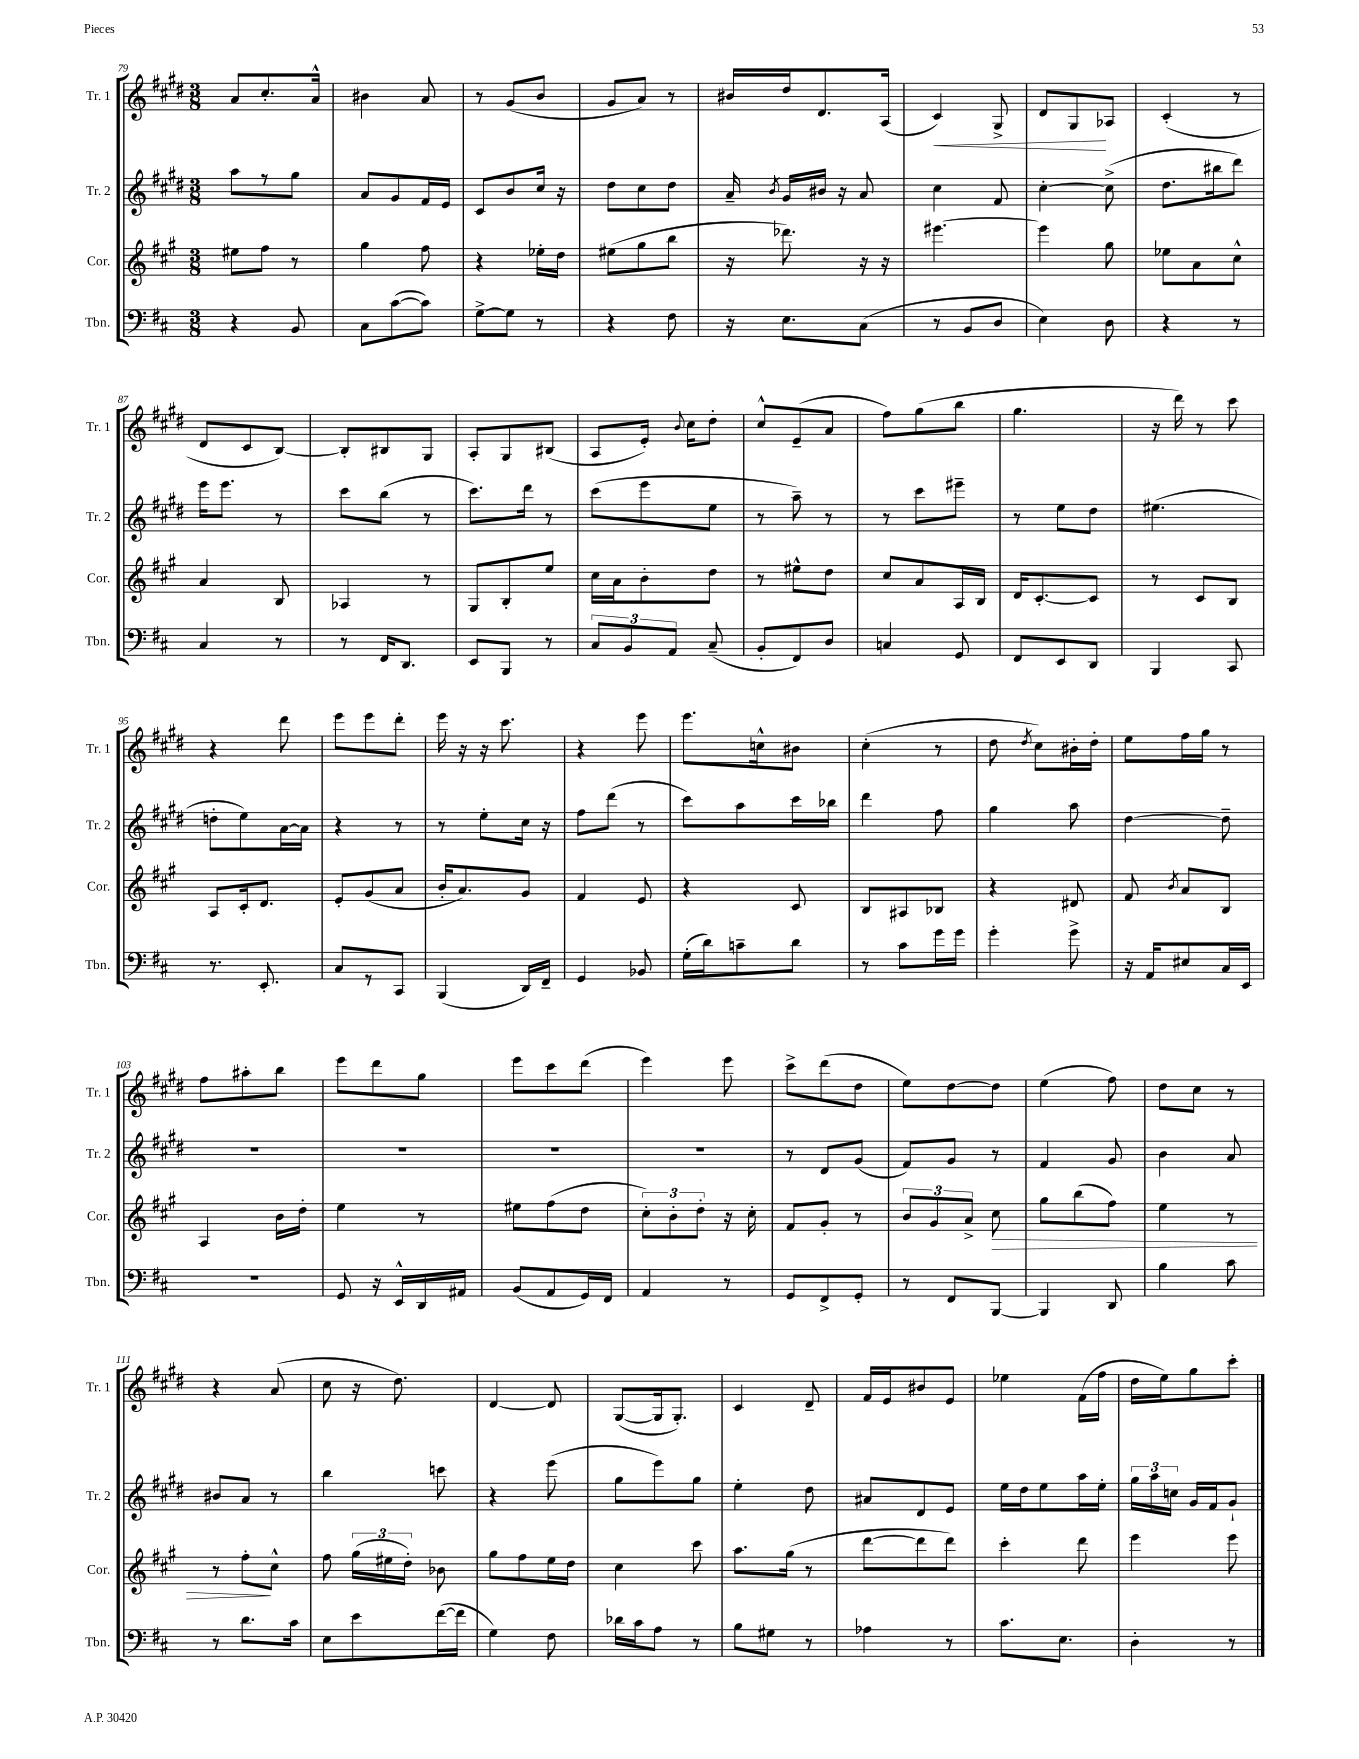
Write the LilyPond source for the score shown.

<<
\new StaffGroup <<
\new Staff = "s0" \with { instrumentName = "Tr. 1" shortInstrumentName = "Tr. 1" } {
    \clef treble \key e \major \numericTimeSignature \time 3/8
    \autoBeamOff a'8[ cis''8.-. a'16]-^ |
    bis'4 a'8 |
    r8 gis'8[( b'8] |
    gis'8[ a'8]) r8 |
    bis'16[ dis''16 dis'8. a16]( |
    cis'4\<) gis8-> |
    dis'8[ gis8\! aes8] |
    cis'4-.( r8 |
    dis'8[ cis'8 b8]~) |
    b8[-. bis8 gis8] |
    a8[-. gis8 bis8]( |
    a8[ e'16]-.) \appoggiatura { b'8 } cis''16[ dis''8]-. |
    cis''8[-^ e'8--( a'8] |
    fis''8[) gis''8( b''8] |
    gis''4. |
    r16 dis'''16) r8 cis'''8 |
    r4 dis'''8 |
    e'''8[ e'''8 dis'''8]-. |
    e'''16 r16 r16 cis'''8. |
    r4 e'''8 |
    e'''8.[ c''16-^ bis'8] |
    cis''4-.( r8 |
    dis''8 \acciaccatura { dis''8 } cis''8[) bis'16-. dis''16]-. |
    e''8[ fis''16 gis''16] r8 |
    fis''8[ ais''8-. b''8] |
    e'''8[ dis'''8 gis''8] |
    e'''8[ cis'''8 dis'''8]( |
    e'''4) e'''8 |
    cis'''8[-> dis'''8( dis''8] |
    e''8[) dis''8~ dis''8] |
    e''4( fis''8) |
    dis''8[ cis''8] r8 |
    r4 a'8( |
    cis''8 r16 dis''8.) |
    dis'4~ dis'8 |
    gis8[~( gis16 gis8.]-.) |
    cis'4 dis'8-- |
    fis'16[ e'16 bis'8 e'8] |
    ees''4 fis'16[( fis''16] |
    dis''16[ e''16) gis''8 cis'''8]-. \bar "|." |
}
\new Staff = "s1" \with { instrumentName = "Tr. 2" shortInstrumentName = "Tr. 2" } {
    \clef treble \key e \major \numericTimeSignature \time 3/8
    \autoBeamOff a''8[ r8 gis''8] |
    a'8[ gis'8 fis'16 e'16] |
    cis'8[ b'8 cis''16] r16 |
    dis''8[ cis''8 dis''8] |
    a'16-- \acciaccatura { b'8 } gis'16[ bis'16] r16 a'8 |
    cis''4 fis'8 |
    cis''4~-. cis''8->( |
    dis''8.[ bis''16 dis'''8]) |
    e'''16[ e'''8.] r8 |
    cis'''8[ b''8]( r8 |
    cis'''8.[) dis'''16] r8 |
    cis'''8[( e'''8 e''8] |
    r8 a''8--) r8 |
    r8 cis'''8[ eis'''8]-- |
    r8 e''8[ dis''8] |
    eis''4.( |
    d''8[-. e''8) a'16~ a'16] |
    r4 r8 |
    r8 e''8[-. cis''16] r16 |
    fis''8[ dis'''8]( r8 |
    cis'''8[) a''8 cis'''16 bes''16] |
    dis'''4 fis''8 |
    gis''4 a''8 |
    dis''4~ dis''8-- |
    R4. |
    R4. |
    R4. |
    R4. |
    r8 dis'8[ gis'8]( |
    fis'8[) gis'8] r8 |
    fis'4 gis'8 |
    b'4 a'8 |
    bis'8[ a'8] r8 |
    b''4 c'''8 |
    r4 e'''8( |
    gis''8[ e'''8) gis''8] |
    e''4-. dis''8 |
    ais'8[ dis'8 e'8] |
    e''16[ dis''16 e''8 a''16 e''16]-. |
    \tuplet 3/2 { gis''16[ a''16 c''16] } gis'16[ fis'16 gis'8]-! \bar "|." |
}
\new Staff = "s2" \with { instrumentName = "Cor." shortInstrumentName = "Cor." } {
    \clef treble \key a \major \numericTimeSignature \time 3/8
    \autoBeamOff eis''8[ fis''8] r8 |
    gis''4 fis''8 |
    r4 ees''16[-. d''16] |
    eis''8[( gis''8 b''8] |
    r16 des'''8.) r16 r16 |
    eis'''4.~ |
    eis'''4 gis''8 |
    ees''8[ a'8 cis''8]-^ |
    a'4 b8 |
    aes4 r8 |
    gis8[ b8-. e''8] |
    cis''16[ a'16 b'8-. d''8] |
    r8 eis''8[-^ d''8] |
    cis''8[ a'8 a16 b16] |
    d'16[ cis'8.~-. cis'8] |
    r8 cis'8[ b8] |
    a8[ cis'16-. d'8.] |
    e'8[-. gis'8( a'8] |
    b'16[-. a'8.) gis'8] |
    fis'4 e'8 |
    r4 cis'8 |
    b8[ ais8 bes8] |
    r4 dis'8 |
    fis'8 \acciaccatura { b'8 } a'8[ b8] |
    a4 b'16[ d''16]-. |
    e''4 r8 |
    eis''8[ fis''8( d''8] |
    \tuplet 3/2 { cis''8[-.) b'8-. d''8]-. } r16 cis''16-. |
    fis'8[ gis'8]-. r8 |
    \tuplet 3/2 { b'8[ gis'8 a'8]-> } cis''8\> |
    gis''8[ b''8( fis''8]) |
    e''4 r8 |
    r8 fis''8[-.\! cis''8]-^ |
    fis''8 \tuplet 3/2 { gis''16[( eis''16 d''16]-.) } bes'8 |
    gis''8[ fis''8 e''16 d''16] |
    cis''4 cis'''8 |
    a''8.[ gis''16]( r8 |
    d'''8[~ d'''8 d'''8]) |
    cis'''4-. d'''8 |
    e'''4 e'''8 \bar "|." |
}
\new Staff = "s3" \with { instrumentName = "Tbn." shortInstrumentName = "Tbn." } {
    \clef bass \key d \major \numericTimeSignature \time 3/8
    \autoBeamOff r4 b,8 |
    cis8[ cis'8~( cis'8]) |
    g8[~-> g8] r8 |
    r4 fis8 |
    r16 e8.[ cis8]( |
    r8 b,8[ d8] |
    e4) d8 |
    r4 r8 |
    cis4 r8 |
    r8 fis,16[ d,8.] |
    e,8[ b,,8] r8 |
    \tuplet 3/2 { cis8[ b,8 a,8] } cis8--( |
    b,8[-. fis,8) d8] |
    c4 g,8 |
    fis,8[ e,8 d,8] |
    b,,4 cis,8 |
    r8. e,8.-. |
    cis8[ r8 cis,8] |
    b,,4( d,16[) fis,16]-- |
    g,4 bes,8 |
    g16[-.( d'16) c'8-- d'8] |
    r8 cis'8[ g'16 g'16] |
    g'4-. g'8-> |
    r16 a,16[ eis8 cis16 e,16] |
    R4. |
    g,8 r16 e,16[-^ d,16 ais,16] |
    b,8[( a,8 g,16) fis,16] |
    a,4 r8 |
    g,8[ fis,8-> g,8]-. |
    r8 fis,8[ b,,8]~ |
    b,,4 d,8 |
    b4 cis'8 |
    r8 d'8.[ cis'16] |
    e8[ e'8 fis'16~( fis'16] |
    g4) fis8 |
    des'16[ cis'16 a8] r8 |
    b8[ gis8] r8 |
    aes4 r8 |
    cis'8.[ e8.] |
    d4-. r8 \bar "|." |
}
>>
>>
\layout { \context { \Score currentBarNumber = #79 } }
